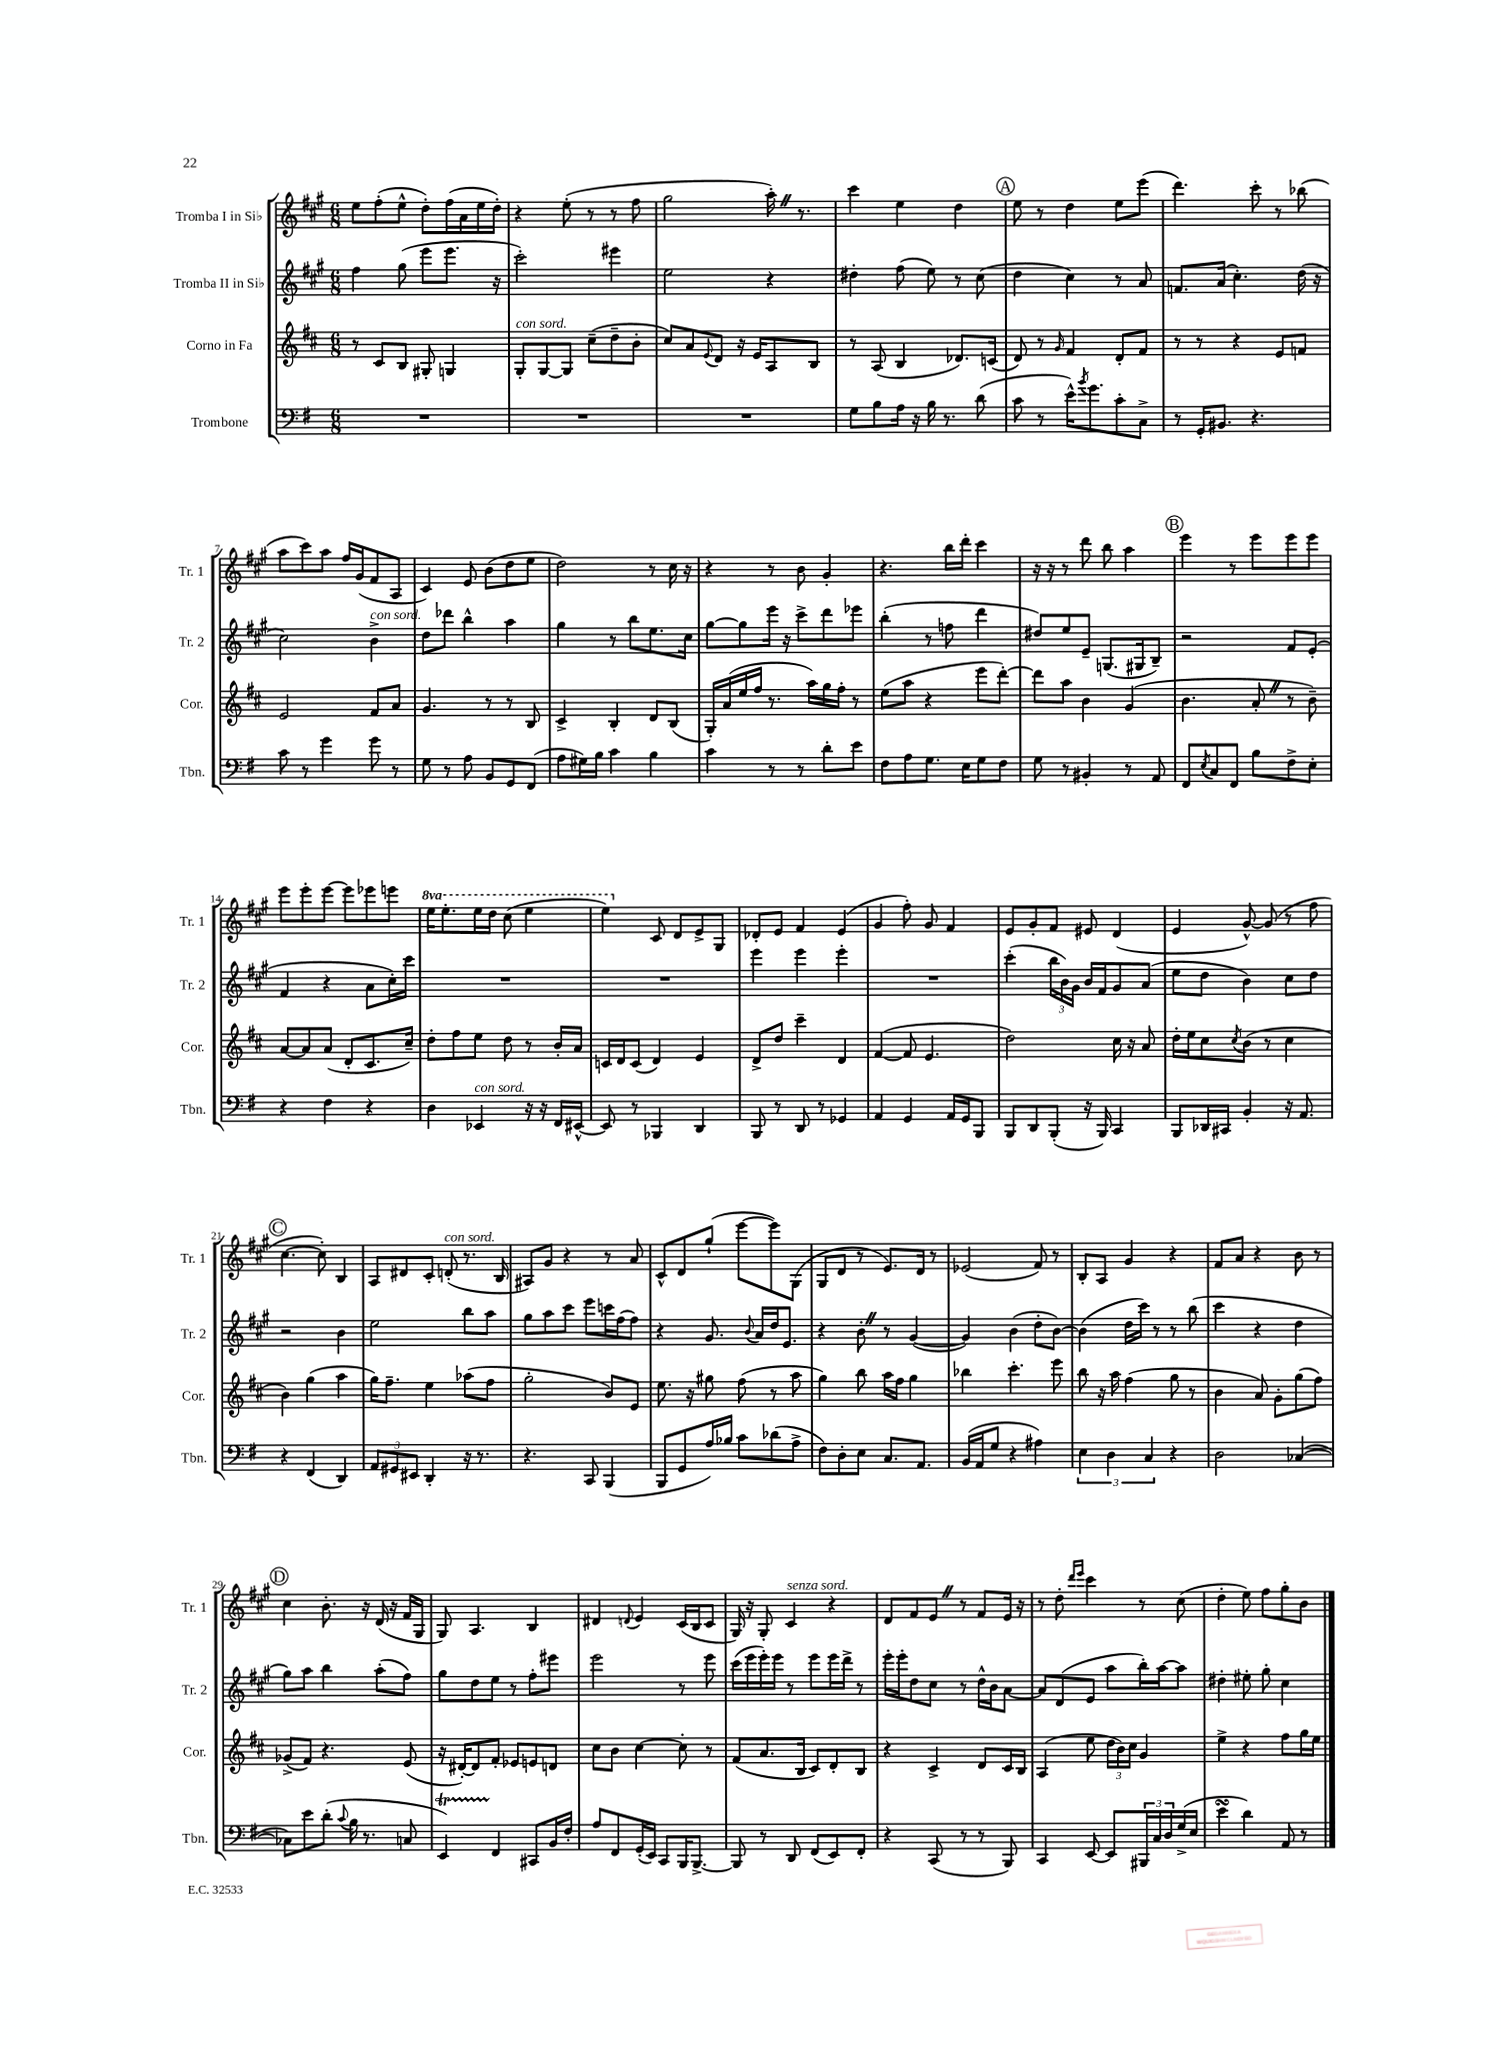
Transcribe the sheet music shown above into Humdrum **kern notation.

**kern	**kern	**kern	**kern
*part4	*part3	*part2	*part1
*staff4	*staff3	*staff2	*staff1
*I"Trombone	*I"Corno in Fa	*I"Tromba II in Si♭	*I"Tromba I in Si♭
*I'Tbn.	*I'Cor.	*I'Tr. 2	*I'Tr. 1
*clefF4	*clefG2	*clefG2	*clefG2
*k[f#]	*k[f#c#]	*k[f#c#g#]	*k[f#c#g#]
*M6/8	*M6/8	*M6/8	*M6/8
=1	=1	=1	=1
2.r	8r	4ff#\	8ee\L
.	8c#/L	.	(8ff#'\
.	8B/J	(8gg#\	8ee^^\J
.	8G#X'/	8eee\L	8dd'\L)
.	4Gn/	8.eee\J	(16ff#\L
.	.	.	16a\
.	.	.	16ee\
.	.	16r	16dd'\JJ)
=2	=2	=2	=2
!	!LO:TX:a:i:t=con sord.	!	!
2.r	8G'/L	2ccc#'\)	4r
.	[8G/	.	.
.	8G/J]	.	(8ee'\
.	(8cc#~\L	.	8r
.	8dd~\	4eee#X\	8r
.	8b'\J	.	8ff#\
=3	=3	=3	=3
2.r	8cc#/L)	2ee\	2gg#\
.	8a/	.	.
.	8qqe/	.	.
.	8d/J	.	.
.	16r	.	.
.	16e/KL	.	.
.	8A/	4r	16aa'Z\)
.	.	.	8.r
.	8B/J	.	.
=4	=4	=4	=4
8G\L	8r	4dd#X'\	4ccc#\
8B\	(8A/	.	.
16A\Jk	4B/	(8ff#\	4ee\
16r	.	.	.
16B\	.	8ee\)	.
8.r	.	.	.
.	8.d-X/L)	8r	4dd\
(8d\	.	(8cc#\	.
.	(16cn/Jk	.	.
!!LO:REH:place=s1:t=A
=5	=5	=5	=5
8c\	8d/)	4dd\	8ee\
8r	8r	.	8r
.	16qqg/	.	.
16e^^\KL)	4f#/	4cc#\)	4dd\
8qb/	.	.	.
8.g\	.	.	.
8c'\	8d'/L	8r	8ee\L
8C^\J	8f#/J	8a/	(8eee\J
=6	=6	=6	=6
8r	8r	8.fn/L	4.ddd\)
16GG'/KL	8r	.	.
8.BB#X/J	.	(16a/Jk	.
.	4r	4.cc#'\)	.
4.r	.	.	8ccc#'\
.	8e/L	.	8r
.	8fn/J	(16dd\	(8bb-X\
.	.	16r	.
!!LO:LB:g=z
=7	=7	=7	=7
8c\	2e/	2cc#\)	8aa\L
8r	.	.	8ccc#\)
4g\	.	.	8aa\J
.	.	.	16ff#/LL
.	.	.	(16g#/J
!	!	!LO:TX:a:i:t=con sord.	!
8g\	8f#/L	4b^\	8f#/
8r	8a/J	.	8A/J
=8	=8	=8	=8
8G\	4.g/	8dd\L	4c#/)
8r	.	8ddd-X\J	.
8A\	.	4bb^^\	8e/
8BB/L	8r	.	(8b\L
8GG/	8r	4aa\	8dd\
(8FF#/J	8B/	.	8ee\J
=9	=9	=9	=9
8A\L	4c#^/	4gg#\	2dd\)
16G#X\L)	.	.	.
16B\JJ	.	.	.
4c\	4B'/	8r	.
.	.	8bb\L	.
4B\	8d/L	8.ee\	8r
.	(8B/J	.	16cc#\
.	.	16cc#\Jk	16r
=10	=10	=10	=10
4c\	16G'/LL)	[8gg#\L	4r
.	(16a/	.	.
.	16ee/	8gg#\]	.
.	16ff#/JJ	.	.
8r	8.r	16eee\Jk	8r
.	.	16r	.
8r	.	8ccc#^\L	8b\
.	16aa\LL)	.	.
8d'\L	16gg\	8ddd\	4g#'/
.	16ff#'\JJ	.	.
8e\J	8r	8eee-X\J	.
=11	=11	=11	=11
8F#\L	(8ee\L	(4bb'\	4.r
8A\	8aa\J	.	.
8.G\J	4r	8r	.
.	.	8ffn\	16bb\LL
16E\KL	.	.	16ddd'\JJ
8G\	8eee\L	4ddd\	4ccc#\
8F#\J	[8ddd'\J)	.	.
=12	=12	=12	=12
8G\	8ddd\L]	8dd#X/L)	16r
.	.	.	16r
8r	8aa\J	8ee/	8r
4BB#X'/	4b\	8e~/J	8ddd\
.	.	(8.Gn/L	8bb\
8r	(4g/	.	4aa\
.	.	16G#X/k	.
8AA/	.	8B~/J)	.
!!LO:REH:place=s1:t=B
=13	=13	=13	=13
8FF#/L	4.b\	2r	4eee\
8qE/	.	.	.
8C/	.	.	.
8FF#/J	.	.	8r
8B\L	8a'Z/	.	8eee\L
8F#^\	8r	8f#/L	8eee\
8E'\J	8b~\)	(8e'/J	8eee\J
!!LO:LB:g=z
=14	=14	=14	=14
4r	[8a/L	4f#/	8eee\L
.	8a/]	.	8eee'\
4F#\	(8a/J	4r	[8eee\J
.	8d'/L	.	8eee\L]
4r	8.c#/	8a\L	8eee-X\
.	.	16cc#'\L)	8eeen\J
.	16cc#~/Jk)	16ccc#\JJ	.
=15	=15	=15	=15
*	*	*	*8va
4D\	8dd'\L	2.r	16eee\KL
.	.	.	8.eee'\
.	8ff#\	.	.
!LO:TX:a:i:t=con sord.	!	!	!
4EE-X/	8ee\J	.	16eee\L
.	.	.	16ddd\JJ
.	8dd\	.	(8ccc#\
16r	8r	.	4eee\
16r	.	.	.
16FF#/LL	16b'/LL	.	.
[16EE#X^^/JJ	16a/JJ	.	.
=16	=16	=16	=16
8EE#/]	16cn/LL	2.r	4eee\)
.	16d/J	.	.
8r	(8c/J	.	.
*	*	*	*X8va
4BBB-X/	4d/)	.	8c#/
.	.	.	8d/L
4DD/	4e/	.	8e^/
.	.	.	8G#/J
=17	=17	=17	=17
8BBB/	8d^/L	4eee\	8d-X'/L
8r	8dd/J	.	8e/J
8DD/	4ccc#~\	4eee\	4f#/
8r	.	.	.
4GG-X/	4d/	4eee'\	(4e/
=18	=18	=18	=18
4AA/	([4f#/	2.r	4g#/
4GG/	8f#/]	.	8ff#'\)
.	4.e/	.	8g#/
16AA/LL	.	.	4f#/
16GG/J	.	.	.
8BBB/J	.	.	.
=19	=19	=19	=19
8BBB/L	2dd\)	(4ccc#'\	8e/L
8DD/	.	.	8g#'/
(8BBB'/J	.	24bb\LL	8f#/J
.	.	24b\)	.
.	.	24g#\JJ	.
16r	.	16b/LL	8e#X/
16BBB/)	.	16f#/J	.
4CC/	16cc#\	8g#/	(4d/
.	16r	.	.
.	8a/	(8a/J	.
=20	=20	=20	=20
8BBB/L	16dd'\LL	8ee\L	4e/
.	16ee\J	.	.
16DD-X/L	8cc#\	8dd\J	.
16CC#X/JJ	.	.	.
.	8qcc#/	.	.
4BB'/	(8b\J	4b\)	[8g#^^/)
.	8r	.	(8g#/]
16r	4cc#\	8cc#\L	8r
8.AA/	.	.	.
.	.	8dd\J	8ff#\
!!LO:LB:g=z
!!LO:REH:place=s1:t=C
=21	=21	=21	=21
4r	4b\)	2r	[4.cc#\
(4FF#/	(4gg\	.	.
.	.	.	8cc#'\])
4DD/)	4aa\	4b\	4B/
=22	=22	=22	=22
12AA/L	16gg\KL)	2ee\	8A/L
.	8.ff#~\J	.	.
12GG#X/	.	.	.
.	.	.	8d#X/
12EE#X/J	.	.	.
4DD'/	4ee\	.	8c#'/J
!	!	!	!LO:TX:a:i:t=con sord.
.	.	.	(8dn'/
16r	(8aa-X\L	8bb\L	8.r
8.r	.	.	.
.	8ff#\J	8aa\J	.
.	.	.	16B/
=23	=23	=23	=23
4.r	2gg'\	8gg#\L	8A#X/L)
.	.	8aa\	8g#/J
.	.	8ccc#\J	4r
8CC/	.	8eee\L	.
(4BBB/	8b/L)	16cccn\L	8r
.	.	(16ff#\J	.
.	8e/J	8ff#\J)	8a/
=24	=24	=24	=24
8BBB/L	8.ee\	4r	8c#^^/L
8GG/	.	.	8d/
.	16r	.	.
16A/L)	8gg#X\	8.g#/	(8gg#`/J
16B-X/JJ	.	.	.
8c\L	(8ff#\	.	[8eee\L
.	.	8qqb/	.
.	.	16a/LL	.
(8d-X\	8r	16dd/J	8eee\])
.	.	8.e/J	.
8A^\J	8aa\	.	(8G#\J
=25	=25	=25	=25
8F#\L)	4gg\)	4r	8G#/L
8D'\	.	.	8d/J
8E\J	8bb\	8b'Z\	8r
8.C/L	16aa\LL	8r	8.e/L)
.	16ff#\JJ	.	.
.	4gg\	([4g#/	.
8.AA/J	.	.	16d/Jk
.	.	.	8r
=26	=26	=26	=26
(16BB/LL	4bb-X\	4g#/])	(2e-X/
16AA/J	.	.	.
8G/J	.	.	.
4r	4.ccc#'\	(4b\	.
4A#X\)	.	8dd'\L	8f#/)
.	8eee\	[8b\J)	8r
=27	=27	=27	=27
6E\	8bb\	(4b\]	8B'/L
.	16r	.	8A/J
6D\	.	.	.
.	16aa\	.	.
.	(4ff#\	16dd\LL	4g#/
.	.	16ccc#\JJ)	.
6C/	.	.	.
.	.	8r	.
4r	8gg\	8r	4r
.	8r	(8bb\	.
=28	=28	=28	=28
2D\	4b\	4ccc#\	8f#/L
.	.	.	8a/J
.	8a/)	4r	4r
.	8g'\L	.	.
([4C-X/	(8gg\	4dd\	8b\
.	8ff#\J)	.	8r
!!LO:LB:g=z
!!LO:REH:place=s1:t=D
=29	=29	=29	=29
8C-X\L])	(8g-X^/L	8gg#\L)	4cc#\
8e\	8f#/J)	8aa\J	.
(8d'\J	4.r	4bb\	8.b'\
8qqc/	.	.	.
16B\	.	.	.
8.r	.	.	16r
.	.	(8aa'\L	(16d/
.	.	.	16r
8Cn/	(8e/	8ff#\J)	16f#/LL
.	.	.	16G#/JJ
=30	=30	=30	=30
4EET/)	16r	8gg#\L	8G#/)
.	[16d#X'/KL)	.	.
.	8d#/]	8dd\	4.A/
4FF#/	8f#'/J	8ee\J	.
.	8e-X/L	8r	.
8CC#X/L	8en/	8ff#'\L	4B/
16BB/L	8dn/J	8eee#X\J	.
16F#'/JJ	.	.	.
=31	=31	=31	=31
8A/L	8cc#\L	2eee\	4d#X/
8FF#/	8b\J	.	.
.	.	.	8qqdn/
(16GG'/L	[4cc#\	.	4e/
16EE/JJ)	.	.	.
8CC/L	.	.	.
16BBB/K	8cc#'\]	8r	(16c#/LL
[8.BBB^/J	.	.	16B/J
.	8r	8eee\	8c#/J
=32	=32	=32	=32
8BBB/]	(8f#/L	(16ccc#\LL	16G#/)
.	.	16eee\	16r
8r	8.a/	16eee'\)	8G#'/
.	.	16eee\JJ	.
!	!	!	!LO:TX:a:i:t=senza sord.
8DD/	.	8r	4c#/
.	16B/Jk	.	.
(8FF#/L	8c#/L)	8eee\L	.
8EE/)	8d'/	16eee\L	4r
.	.	16ddd^\JJ	.
8FF#'/J	8B/J	8r	.
=33	=33	=33	=33
4r	4r	16eee'\LL	8d/L
.	.	16eee'\J	.
.	.	8dd\	8f#/
(8CC/	4c#^/	8cc#\J	8eZ/J
8r	.	8r	8r
8r	8d/L	16dd^^\LL	8f#/L
.	.	16b\J	.
8BBB/)	16c#/L	[8a\J	16e/Jk
.	16B/JJ	.	16r
=34	=34	=34	=34
4CC/	(4A/	8a/L]	8r
.	.	(8d/	8dd'\
.	.	.	16qqddd/LL
.	.	.	16qqeee/JJ
[8EE/	8ee\	8e/J	4ccc#\
8EE/L]	24dd\LL	8aa\L	.
.	24b\)	.	.
.	24cc#\JJ	.	.
24BBB#X/L	4g/	16bb'\L)	8r
24C/	.	.	.
.	.	[16aa\J	.
24D/	.	.	.
(16G^/	.	8aa\J]	(8cc#\
16E/JJ	.	.	.
=35	=35	=35	=35
4esSSS\	4ee^\	4dd#X'\	4dd'\
4d\)	4r	8ee#X'\	8ee\)
.	.	8gg#'\	8ff#\L
8AA/	8ff#\L	4cc#\	8gg#'\
8r	16gg\L	.	8b\J
.	16ee\JJ	.	.
==	==	==	==
*-	*-	*-	*-
